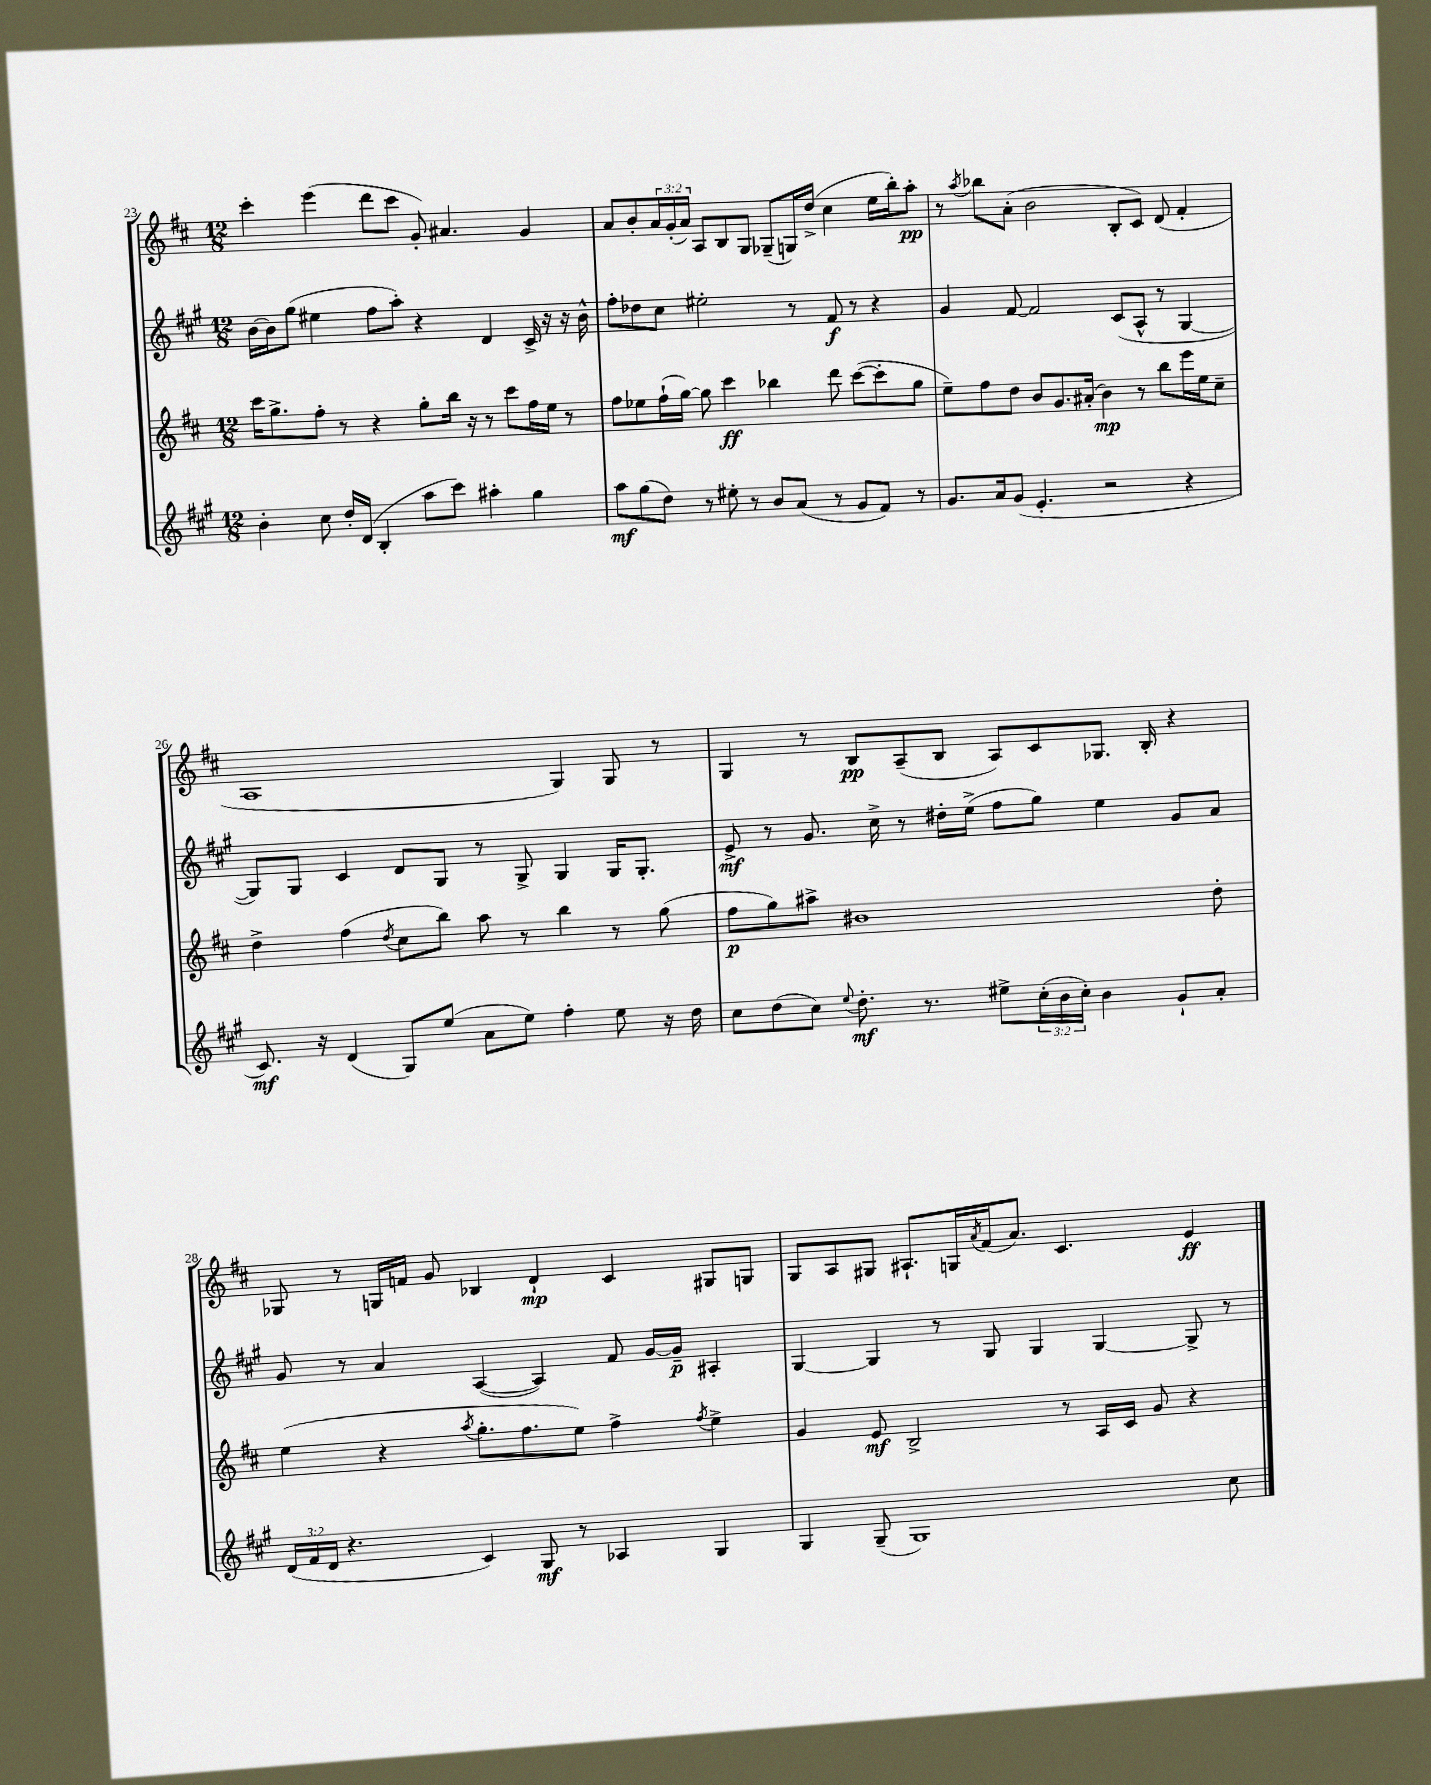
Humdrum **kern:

**kern	**dynam	**kern	**dynam	**kern	**dynam	**kern	**dynam
*part4	*part4	*part3	*part3	*part2	*part2	*part1	*part1
*staff4	*staff4	*staff3	*staff3	*staff2	*staff2	*staff1	*staff1
*clefG2	*	*clefG2	*	*clefG2	*	*clefG2	*
*k[f#c#g#]	*	*k[f#c#]	*	*k[f#c#g#]	*	*k[f#c#]	*
*M12/8	*	*M12/8	*	*M12/8	*	*M12/8	*
=23	=23	=23	=23	=23	=23	=23	=23
4b'\	.	16ccc#\KL	.	[16b\LL	.	4ccc#'\	.
.	.	8.gg^\	.	16b\J]	.	.	.
.	.	.	.	(8gg#\J	.	.	.
8cc#\	.	8ff#'\J	.	4ee#X\	.	(4eee\	.
16dd'/LL	.	8r	.	.	.	.	.
(16d/JJ	.	.	.	.	.	.	.
4B'/	.	4r	.	8ff#\L	.	8ddd\L	.
.	.	.	.	8aa'\J)	.	8ccc#\J	.
8aa\L	.	8gg'\L	.	4r	.	8g'/)	.
8ccc#\J)	.	16bb\Jk	.	.	.	4.a#X/	.
.	.	16r	.	.	.	.	.
4aa#X'\	.	8r	.	4d/	.	.	.
.	.	8ccc#\L	.	.	.	.	.
4gg#\	.	16ff#\L	.	16c#^/	.	4g/	.
.	.	16ee\JJ	.	16r	.	.	.
.	.	8r	.	16r	.	.	.
.	.	.	.	16b^^\	.	.	.
=24	=24	=24	=24	=24	=24	=24	=24
8aa\L	mf	8ff#\L	.	8ff#'\L	.	8a/L	.
(8gg#\	.	8ee-X\	.	8dd-X\	.	8b'/	.
8dd\J)	.	(16ff#`\L	.	8cc#\J	.	24a/L	.
.	.	.	.	.	.	(24g'/	.
.	.	[16gg\JJ)	.	.	.	.	.
.	.	.	.	.	.	24a/JJ)	.
8r	.	8gg\]	.	2ee#X'\	.	8A/L	.
8ee#X'\	.	4ccc#\	ff	.	.	8B/	.
8r	.	.	.	.	.	8G/J	.
8b/L	.	4bb-X\	.	.	.	(8G-X~/L	.
(8a/J	.	.	.	8r	.	16Gn/L)	.
.	.	.	.	.	.	(16dd^/JJ	.
8r	.	8ddd\	.	8f#/	f	4cc#\	.
8g#/L	.	([8ccc#\L	.	8r	.	.	.
8f#/J)	.	8ccc#'\]	.	4r	.	16ee\LL	.
.	.	.	.	.	.	16bb'\J)	.
8r	.	8gg\J	.	.	.	8aa'\J	pp
=25	=25	=25	=25	=25	=25	=25	=25
8.g#/L	.	8ee~\L)	.	4g#/	.	8r	.
.	.	.	.	.	.	8qaa/	.
.	.	8ff#\	.	.	.	8bb-X\L	.
16a/k	.	.	.	.	.	.	.
(8g#/J	.	8dd\J	.	[8f#/	.	(8a'\J	.
4.e'/	.	8b/L	.	2f#/]	.	2b\	.
.	.	8.g/	.	.	.	.	.
.	.	(16a#X'/Jk	.	.	.	.	.
2r	.	4b\)	mp	.	.	.	.
.	.	.	.	(8c#/L	.	8B'/L	.
.	.	8r	.	8A^^/J	.	8c#/J)	.
.	.	8bb\L	.	8r	.	(8d/	.
4r	.	16eee\L	.	[4G#/	.	4f#'/	.
.	.	16ee\J	.	.	.	.	.
.	.	8cc#~\J	.	.	.	.	.
!!LO:LB:g=z
=26	=26	=26	=26	=26	=26	=26	=26
8.c#/)	mf	4dd^\	.	8G#/L])	.	1A	.
.	.	.	.	8G#/J	.	.	.
16r	.	.	.	.	.	.	.
(4d/	.	(4ff#\	.	4c#/	.	.	.
.	.	8qdd/	.	.	.	.	.
8G#/L)	.	8cc#\L	.	8d/L	.	.	.
(8ee/J	.	8bb\J)	.	8G#/J	.	.	.
8a\L	.	8aa\	.	8r	.	.	.
8ee\J)	.	8r	.	8G#^/	.	.	.
4ff#'\	.	4bb\	.	4G#/	.	4G/)	.
8ee\	.	8r	.	16G#/KL	.	8G/	.
.	.	.	.	8.G#'/J	.	.	.
16r	.	(8gg\	.	.	.	8r	.
16dd\	.	.	.	.	.	.	.
=27	=27	=27	=27	=27	=27	=27	=27
8cc#\L	.	8ff#\L	p	8e^/	mf	4G/	.
(8dd\	.	8gg\)	.	8r	.	.	.
8cc#\J)	.	8aa#X^\J	.	8.g#/	.	8r	.
8qqee/	.	.	.	.	.	.	.
8.dd'\	mf	1b#X	.	.	.	8B/L	pp
.	.	.	.	16cc#^\	.	.	.
.	.	.	.	8r	.	(8A~/	.
8.r	.	.	.	.	.	.	.
.	.	.	.	16dd#X'\LL	.	8B/J	.
.	.	.	.	(16ee^\JJ	.	.	.
8ee#X^\L	.	.	.	8ff#\L	.	8A/L)	.
(24cc#'\L	.	.	.	8gg#\J)	.	8c#/	.
24b\	.	.	.	.	.	.	.
24cc#'\JJ)	.	.	.	.	.	.	.
4b\	.	.	.	4ee\	.	8.G-X/J	.
.	.	.	.	.	.	16B'/	.
8g#`/L	.	.	.	8g#/L	.	4r	.
8a'/J	.	8dd'\	.	8a/J	.	.	.
!!LO:LB:g=z
=28	=28	=28	=28	=28	=28	=28	=28
(24d/LL	.	(4ee\	.	8g#/	.	8G-X/	.
24f#/	.	.	.	.	.	.	.
24d/JJ	.	.	.	.	.	.	.
4.r	.	.	.	8r	.	8r	.
.	.	4r	.	4a/	.	16Gn/LL	.
.	.	.	.	.	.	16fn/JJ	.
.	.	.	.	.	.	8g/	.
.	.	8qaa/	.	.	.	.	.
4c#/)	.	8.gg'\L	.	([4A/	.	4B-X/	.
.	.	8.ff#\	.	.	.	.	.
8G#/	mf	.	.	4A/])	.	4d`/	mp
8r	.	8ee\J)	.	.	.	.	.
4A-X/	.	4ff#^\	.	8f#/	.	4c#/	.
.	.	.	.	[16g#/LL	.	.	.
.	.	.	.	16g#~/JJ]	p	.	.
.	.	8qff#/	.	.	.	.	.
4G#/	.	4ee^\	.	4A#X'/	.	8G#X/L	.
.	.	.	.	.	.	8Gn/J	.
=29	=29	=29	=29	=29	=29	=29	=29
4G#/	.	4g/	.	[4G#/	.	8G/L	.
.	.	.	.	.	.	8A/	.
(8G#~/	.	8e/	mf	4G#/]	.	8G#X/J	.
1G#)	.	2B^/	.	.	.	8.A#X`/L	.
.	.	.	.	8r	.	.	.
.	.	.	.	.	.	16Gn/L	.
.	.	.	.	.	.	8qa/	.
.	.	.	.	8G#/	.	(16f#/J	.
.	.	.	.	.	.	8.a/J)	.
.	.	.	.	4G#/	.	.	.
.	.	8r	.	.	.	4.c#/	.
.	.	16A/LL	.	[4G#/	.	.	.
.	.	16c#/JJ	.	.	.	.	.
.	.	8g/	.	.	.	.	.
.	.	4r	.	8G#^/]	.	4e/	ff
8cc#\	.	.	.	8r	.	.	.
==	==	==	==	==	==	==	==
*-	*-	*-	*-	*-	*-	*-	*-
